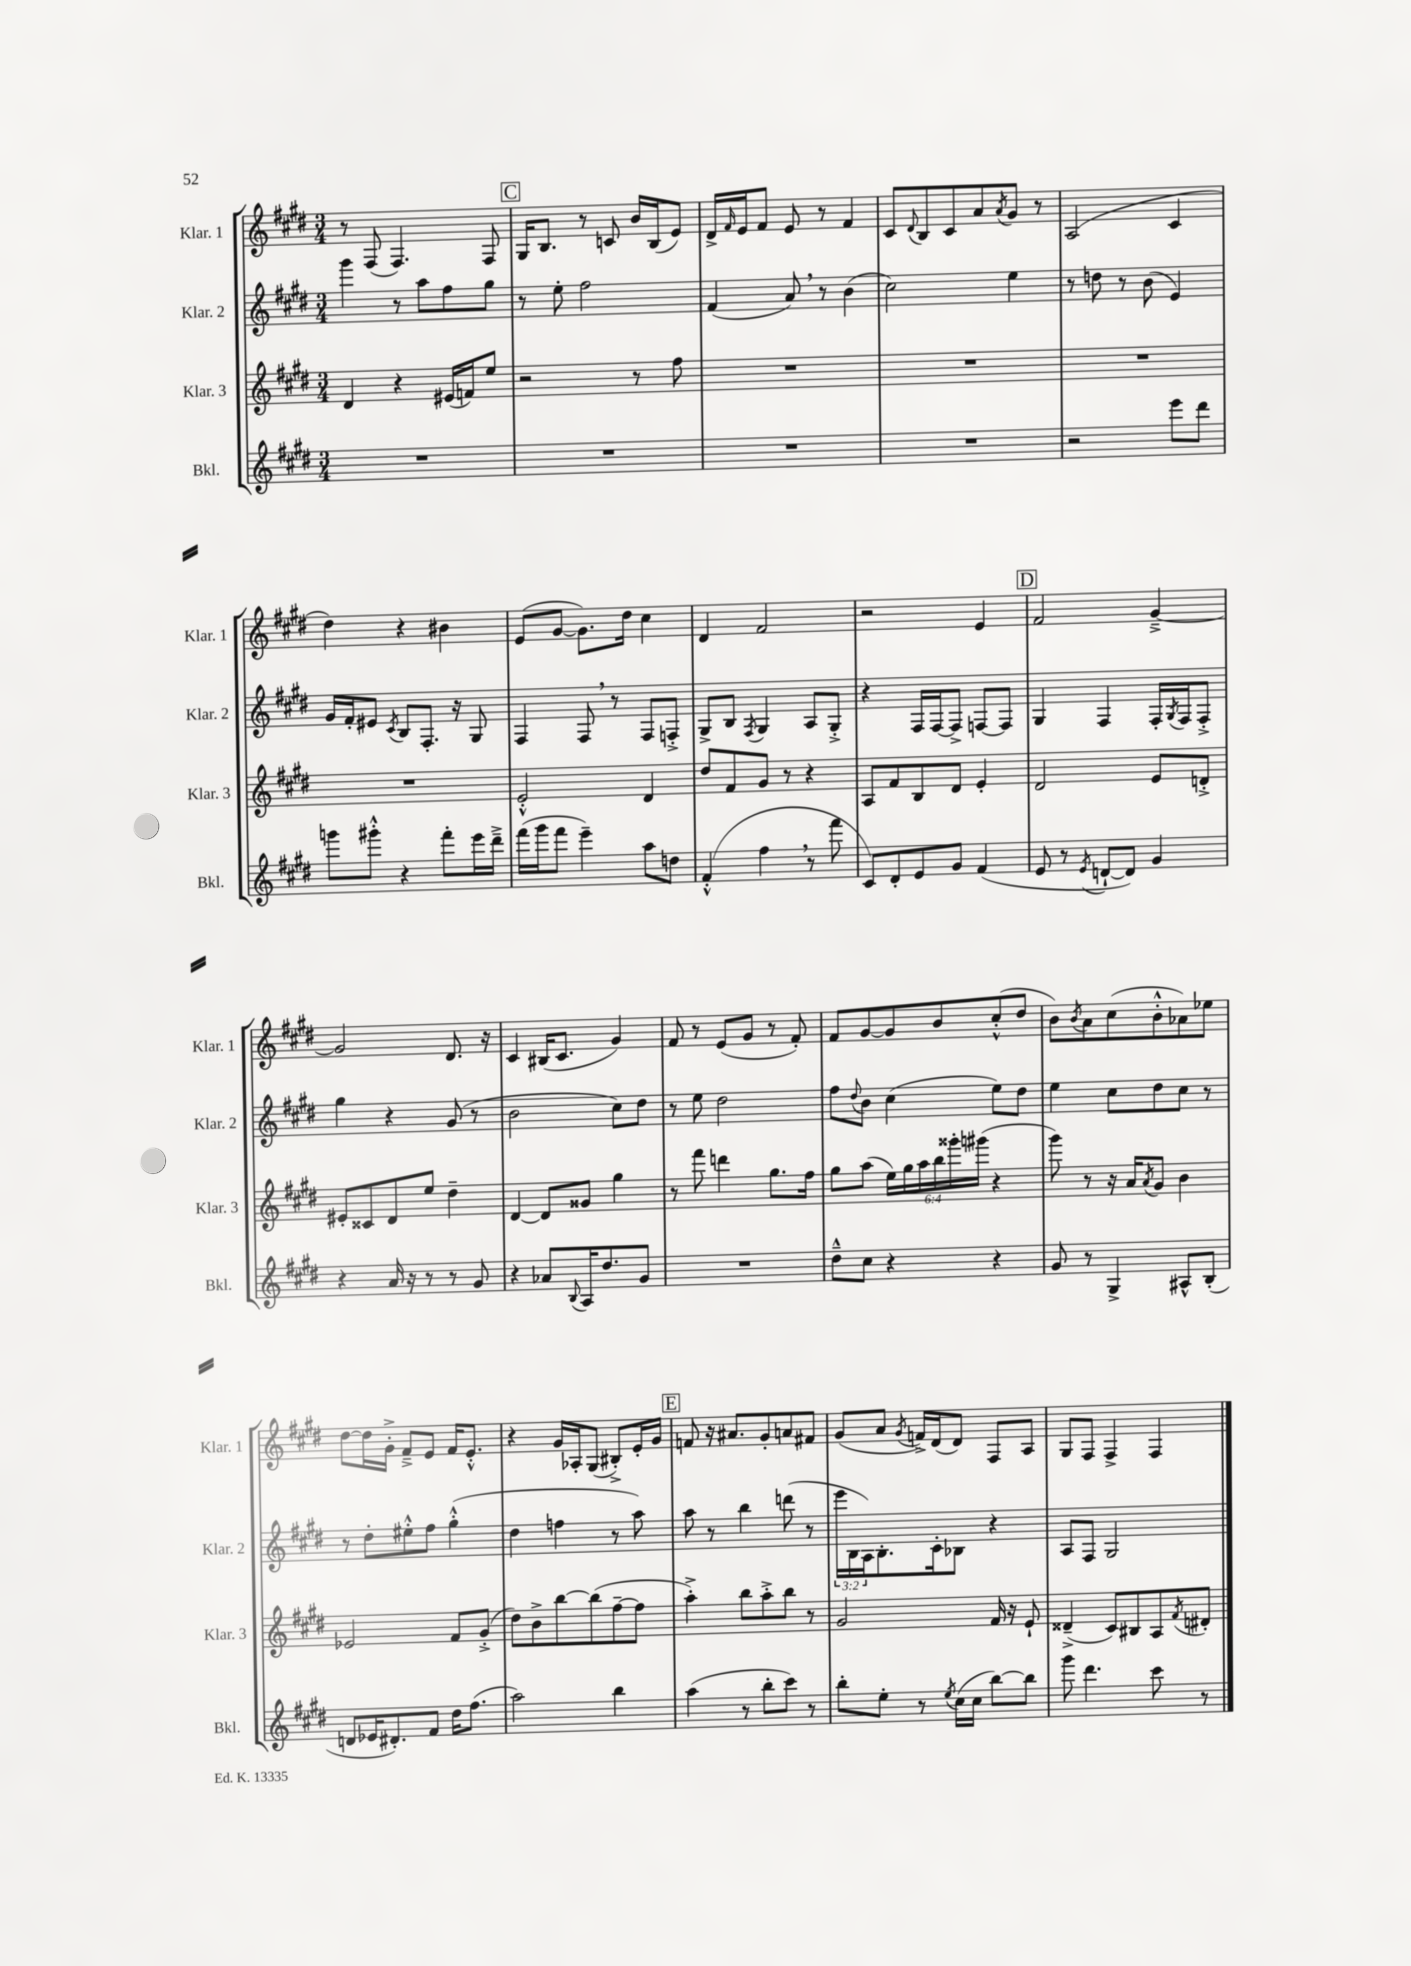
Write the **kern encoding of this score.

**kern	**kern	**kern	**kern
*staff4	*staff3	*staff2	*staff1
*clefG2	*clefG2	*clefG2	*clefG2
*k[f#c#g#d#]	*k[f#c#g#d#]	*k[f#c#g#d#]	*k[f#c#g#d#]
*M3/4	*M3/4	*M3/4	*M3/4
2.r	4d#	4ggg#	8r
.	.	.	(8F#
.	4r	8r	4.F#)
.	.	8aa	.
.	(16e#	8ff#	.
.	16f)	.	.
.	8ee	8gg#	8F#
=	=	=	=
2.r	2r	8r	16G#
.	.	.	8.B
.	.	8ee'	.
.	.	2ff#	8r
.	.	.	8c
.	8r	.	16b
.	.	.	(16B
.	8ff#	.	8e)
=	=	=	=
2.r	2.r	(4f#	16d#^
.	.	.	16qqf#
.	.	.	16e
.	.	.	8f#
.	.	8a)	8e
.	.	8r	8r
.	.	(4b	4f#
=	=	=	=
2.r	2.r	2cc#)	8c#
.	.	.	8qqd#
.	.	.	8B
.	.	.	8c#
.	.	.	8a
.	.	.	8qa
.	.	4ee	8g#
.	.	.	8r
=	=	=	=
2r	2.r	8r	(2A
.	.	8dd	.
.	.	8r	.
.	.	(8b	.
8eee	.	4e)	4c#
8ddd#	.	.	.
=	=	=	=
8ggg	2.r	16g#	4dd#)
.	.	16f#'	.
8ggg#'^^	.	8e#	.
.	.	8qc#	.
4r	.	8B	4r
.	.	8.F#'	.
8fff#'	.	.	4b#
.	.	16r	.
16eee	.	8G#	.
16ddd#~^	.	.	.
=	=	=	=
(16fff#	2e'^^	4F#	(8e
16ggg#	.	.	.
8fff#	.	.	[8g#
4eee~)	.	8F#	8.g#])
.	.	8r	.
.	.	.	16dd#
8aa	4d#	8F#	4cc#
8dd	.	8F'^	.
=	=	=	=
(4f#'^^	8dd#	8G#^	4d#
.	8f#	8B	.
.	.	8qF#	.
4ff#	8g#	4G#	2f#
.	8r	.	.
8r	4r	8A	.
8fff#	.	8G#'^	.
=	=	=	=
8c#)	8A	4r	2r
8d#'	8f#	.	.
8e	8B	16F#	.
.	.	[16F#	.
8g#	8d#	8F#^]	.
(4f#	4e'	[8F	4e
.	.	8F]	.
=	=	=	=
8e	2d#	4G#	2f#
8r	.	.	.
8qe	.	.	.
[8d`	.	4F#	.
8d])	.	.	.
4g#	8e	16F#'	[4g#~^
.	.	8qG#	.
.	.	16F#	.
.	8d'^	8F#'^	.
=	=	=	=
4r	8e#'	4gg#	2g#]
.	8c##	.	.
16a	8d#	4r	.
16r	.	.	.
8r	8ee	.	.
8r	4dd#~	(8g#	8.d#
8g#	.	8r	.
.	.	.	16r
=	=	=	=
4r	[4d#	2b	4c#
8a-	8d#]	.	(16B#
.	.	.	8.c#
8qqB	.	.	.
16A	8g##	.	.
8.dd#	.	.	.
.	4gg#	8cc#)	4g#)
8g#	.	8dd#	.
=	=	=	=
2.r	8r	8r	8f#
.	8fff#	8ee	8r
.	4ddd	2dd#	(8e
.	.	.	8g#
.	8.gg#	.	8r
.	.	.	8f#')
.	16ff#	.	.
=	=	=	=
8dd#~^^	8gg#	8ff#	8f#
.	.	8qqdd#	.
8cc#	(8aa	8b	[8g#
4r	24ee)	(4cc#	8g#]
.	24gg#	.	.
.	24aa	.	.
.	24bb	.	8b
.	24ggg##'	.	.
.	(24ggg#	.	.
4r	4r	8ee)	(8cc#'^^
.	.	8dd#	8dd#
=	=	=	=
8g#	8ggg#)	4ee	8b)
.	.	.	8qb
8r	8r	.	8a
4G#^	16r	8cc#	(8cc#
.	16a	.	.
.	8qa	.	.
.	8g#	8dd#	8b'^^
8A#^^	4b	8cc#	8a-)
(8B'	.	8r	8ee-
=	=	=	=
8d	2e-	8r	[8dd#
16e-	.	8dd#'	16dd#]
8.d#')	.	.	16g#'^
.	.	8ee#'^^	8f#~^
8f#	.	8ff#	8e
16dd#	8f#	(4gg#'^^	16f#
(8.ff#	.	.	8.e'^^
.	(8g#'^	.	.
=	=	=	=
2aa)	8dd#)	4dd#	4r
.	8b^	.	.
.	[8bb	4ff	16g#
.	.	.	16A-'
.	(8bb]	.	(8G#
4bb	[8ff#~	8r	8B#'^)
.	8ff#]	8aa)	16e'
.	.	.	16g#
=	=	=	=
(4aa	4aa'^)	8aa	8f
.	.	8r	16r
.	.	.	8.a#
8r	8bb	4bb	.
8bb'	8aa'^	.	8g#'
8ccc#)	8bb	(8ddd	8a
8r	8r	8r	8f#
=	=	=	=
8bb'	2g#	24eee	(8g#
.	.	24B	.
.	.	24A)	.
8ee'	.	8.B'	8a
.	.	.	8qg#
8r	.	.	16f^)
.	.	16c#'	(16d#
8qee	.	.	.
(16cc#	.	8B-	8d#)
16cc#	.	.	.
[8bb)	16f#	4r	8F#
.	16r	.	.
8bb]	8e`	.	8A
=	=	=	=
8ggg#	(4d##~^	8A	8G#
4.ddd#	.	8F#	8F#
.	8c#)	2G#	4F#^
.	8B#	.	.
8ccc#	8A	.	4F#
.	8qf#	.	.
8r	8d#'	.	.
==	==	==	==
*-	*-	*-	*-
